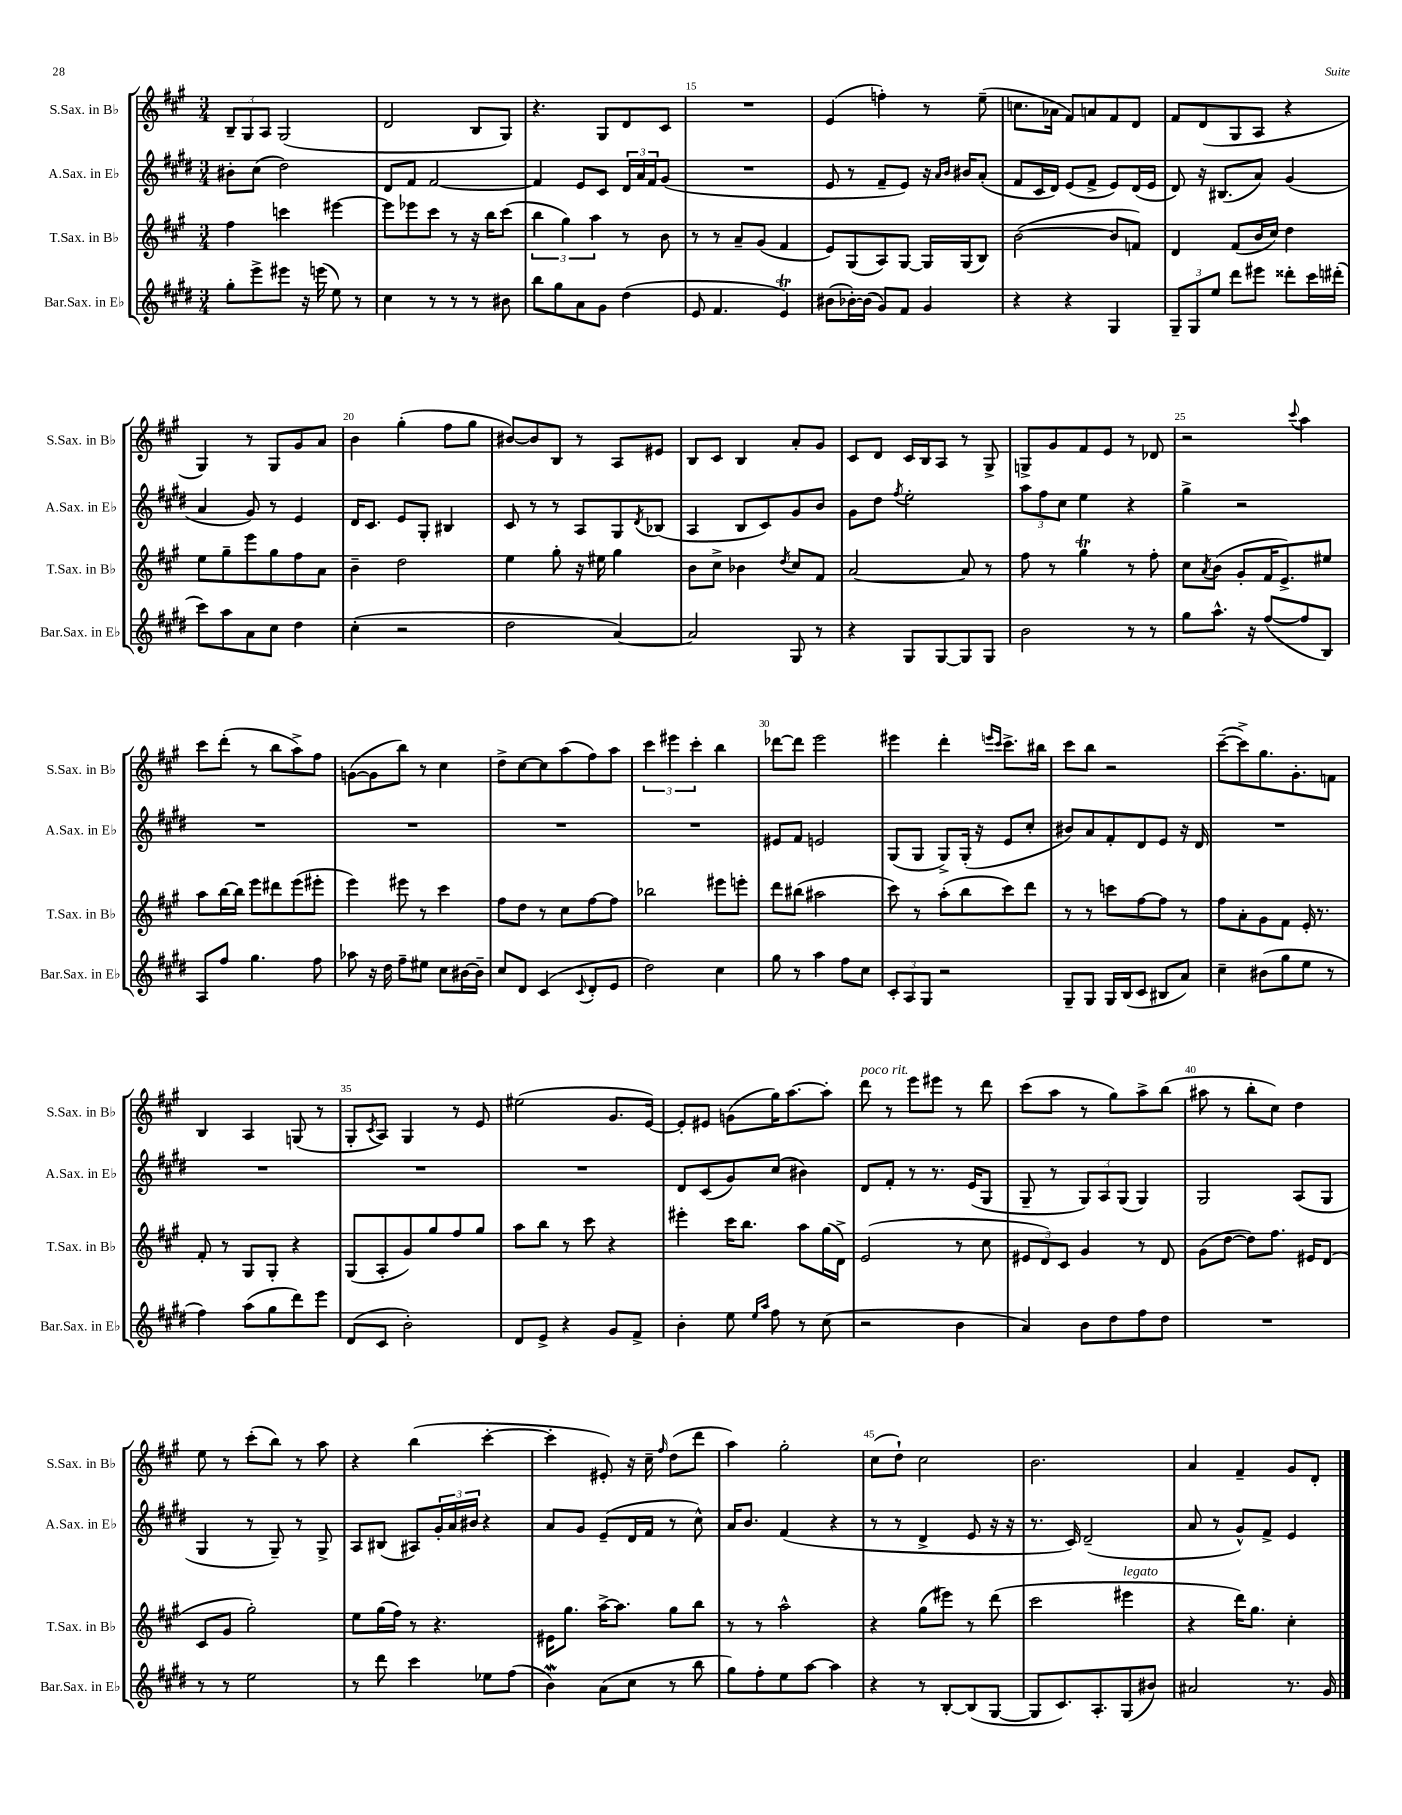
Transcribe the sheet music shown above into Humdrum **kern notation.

**kern	**kern	**kern	**kern
*part4	*part3	*part2	*part1
*staff4	*staff3	*staff2	*staff1
*I"Bar.Sax. in E♭	*I"T.Sax. in B♭	*I"A.Sax. in E♭	*I"S.Sax. in B♭
*I'Bar.Sax. in E♭	*I'T.Sax. in B♭	*I'A.Sax. in E♭	*I'S.Sax. in B♭
*clefG2	*clefG2	*clefG2	*clefG2
*k[f#c#g#d#]	*k[f#c#g#]	*k[f#c#g#d#]	*k[f#c#g#]
*M3/4	*M3/4	*M3/4	*M3/4
=12	=12	=12	=12
8gg#'\L	4ff#\	8b#X'\L	12B~/L
.	.	.	12G#/
8eee^\	.	(8cc#\J	.
.	.	.	12A/J
8eee#X\J	4cccn\	2dd#\)	(2G#/
16r	.	.	.
(16eeen\	.	.	.
8ee\)	[4eee#X\	.	.
8r	.	.	.
=13	=13	=13	=13
4cc#\	8eee#\L]	8d#/L	2d/
.	8eee-X\	8f#/J	.
8r	8ccc#\J	[2f#/	.
8r	8r	.	.
8r	16r	.	8B/L
.	16bb\KL	.	.
8b#X\	(8ccc#\J	.	8G#/J)
=14	=14	=14	=14
8bb\L	6bb\	4f#/]	4.r
8gg#\	.	.	.
.	6gg#\)	.	.
8a\	.	8e/L	.
.	6aa\	.	.
8g#\J	.	8c#/J	8G#/L
(4dd#\	8r	24d#/LL	8d/
.	.	24a/	.
.	.	24f#/J	.
.	8b\	(8g#/J	8c#/J
=15	=15	=15	=15
8e/	8r	2.r	2.r
4.f#/	8r	.	.
.	8a~/L	.	.
.	(8g#/J	.	.
4eT/)	4f#/	.	.
=16	=16	=16	=16
(8b#X\L	8e/L)	8e/	(4e/
[16b-X'\L)	(8G#/	8r	.
(16b-\JJ]	.	.	.
8g#/L)	8A/)	8f#~/L	4ffn'\)
8f#/J	[8G#/J	8e/J)	.
4g#/	16G#/LL]	16r	8r
.	.	16qqa/LL	.
.	.	16qqb/JJ	.
.	(16G#/J	16b#X/KL	.
.	8B/J)	(8a'/J	(8ee~\
=17	=17	=17	=17
4r	([2b\	8f#/L	8.ccn\L
.	.	16c#/L	.
.	.	16d#/JJ)	16a-X\Jk
4r	.	(8e/L	8f#/L)
.	.	8f#^/J	8an/
4G#/	8b/L]	8e/L)	8f#/
.	8fn/J)	(16d#/L	8d/J
.	.	16e/JJ	.
=18	=18	=18	=18
12G#~/L	4d/	8d#/)	8f#/L
12G#/	.	.	.
.	.	16r	(8d/
12ee/J	.	.	.
.	.	(8.B#X/L	.
8ddd#\L	(8f#/L	.	8G#/
8eee#X\J	16b/L	8a/J)	8A/J
.	16cc#/JJ)	.	.
8ddd##X'\L	4dd\	(4g#/	4r
16ccc#\L	.	.	.
(16ddd#X'\JJ	.	.	.
!!LO:LB:g=z
=19	=19	=19	=19
8ccc#\L)	8ee\L	4a/	4G#/)
8aa\	8gg#~\	.	.
8a\	8eee\	8g#/)	8r
8cc#\J	8gg#\	8r	8G#/L
4dd#\	8ff#\	4e/	8g#/
.	8a\J	.	8a/J
=20	=20	=20	=20
(4cc#'\	4b~\	16d#/KL	4b\
.	.	8.c#/J	.
2r	2dd\	8e/L	(4gg#'\
.	.	8G#'/J	.
.	.	4B#X/	8ff#\L
.	.	.	8gg#\J
=21	=21	=21	=21
2dd#\	4ee\	8c#/	[8b#X/L)
.	.	8r	8b#/]
.	8gg#'\	8r	8B/J
.	16r	8A/L	8r
.	16ee#X\	.	.
[4a/)	4gg#\	8G#/	8A/L
.	.	8qd#/	.
.	.	(8B-X/J	8e#X/J
=22	=22	=22	=22
2a/]	8b\L	4A/	8B/L
.	8cc#^\J	.	8c#/J
.	4b-X\	8B/L	4B/
.	.	8c#/)	.
.	8qdd/	.	.
8G#/	8cc#/L	8g#/	8a'/L
8r	8f#/J	8b/J	8g#/J
=23	=23	=23	=23
4r	[2a/	8g#\L	8c#/L
.	.	8dd#\J	8d/J
.	.	8qff#/	.
8G#/L	.	2ee'\	16c#/LL
.	.	.	16B/J
[8G#/	.	.	8A/J
8G#/]	8a/]	.	8r
8G#/J	8r	.	8G#^/
=24	=24	=24	=24
2b\	8ff#\	12aa\L	8Gn^/L
.	.	12ff#\	.
.	8r	.	8g#/
.	.	12cc#\J	.
.	4gg#t\	4ee\	8f#/
.	.	.	8e/J
8r	8r	4r	8r
8r	8ff#'\	.	8d-X/
=25	=25	=25	=25
8gg#\L	8cc#\L	4gg#^\	2r
.	8qa/	.	.
8.aa^^\J	(8b\J	.	.
.	8g#'/L	2r	.
16r	.	.	.
([8ff#/L	16f#/K	.	.
.	8.e^/)	.	.
.	.	.	8qqccc#/
8ff#/]	.	.	4aa\
8B/J)	8ee#X/J	.	.
!!LO:LB:g=z
=26	=26	=26	=26
8A/L	8aa\L	2.r	8ccc#\L
8ff#/J	[16bb\L	.	(8ddd'\J
.	16bb\JJ]	.	.
4.gg#\	8eee\L	.	8r
.	8ddd#X\	.	8bb\L
.	(8eee\	.	8aa^\)
8ff#\	8eee#X'\J	.	8ff#\J
=27	=27	=27	=27
8aa-X\	4eee\)	2.r	([8gn\L
16r	.	.	8g\]
16dd#\	.	.	.
8ff#~\L	8eee#X\	.	8bb\J)
8ee#X\J	8r	.	8r
8cc#\L	4ccc#\	.	4cc#\
[16b#X\L	.	.	.
16b#~\JJ]	.	.	.
=28	=28	=28	=28
8cc#/L	8ff#\L	2.r	8dd^\L
8d#/J	8dd\J	.	[8cc#\
(4c#/	8r	.	8cc#\]
.	8cc#\L	.	(8aa\
8qqc#/	.	.	.
8d#'/L	[8ff#\	.	8ff#\)
8e/J	8ff#\J]	.	8aa\J
=29	=29	=29	=29
2dd#\)	2bb-X\	2.r	6ccc#\
.	.	.	6eee#X\
.	.	.	6ccc#'\
4cc#\	8eee#X\L	.	4bb\
.	8eeen'\J	.	.
=30	=30	=30	=30
8gg#\	8ddd\L	8e#X/L	[8ddd-X\L
8r	(8bb#X\J	8f#/J	8ddd-\J]
4aa\	2aa#X\	2en/	2eee\
8ff#\L	.	.	.
8cc#\J	.	.	.
=31	=31	=31	=31
12c#'/L	8ccc#\)	(8G#/L	4eee#X\
12A/	.	.	.
.	8r	8G#/J	.
12G#/J	.	.	.
2r	(8aa'\L	8G#^/L)	4ddd'\
.	8bb\	(16G#'/Jk	.
.	.	16r	.
.	.	.	16qqeeen/LL
.	.	.	16qqccc#/JJ
.	8ccc#\)	8e/L	8.ccc#^\L
.	8ddd\J	8cc#'/J	.
.	.	.	16bb#X\Jk
=32	=32	=32	=32
8G#~/L	8r	8b#X/L)	8ccc#\L
8G#/J	8r	8a/	8bb\J
16G#/LL	8cccn\L	8f#'/	2r
(16B/J	.	.	.
8c#/J	[8ff#\	8d#/	.
8B#X/L	8ff#\J]	8e/J	.
8a/J)	8r	16r	.
.	.	16d#/	.
=33	=33	=33	=33
4cc#~\	8ff#\L	2.r	([8ccc#~\L
.	8a'\	.	8ccc#^\])
(8b#X\L	8g#\	.	8.gg#\
8gg#\	8f#\J	.	.
.	.	.	8.g#'\
8ee\J	16e'/	.	.
.	8.r	.	.
8r	.	.	8fn\J
!!LO:LB:g=z
=34	=34	=34	=34
4ff#\)	8f#'/	2.r	4B/
.	8r	.	.
(8aa\L	8G#/L	.	4A/
8gg#\	8G#'/J	.	.
8ddd#\)	4r	.	(8Gn/
8eee\J	.	.	8r
=35	=35	=35	=35
(8d#/L	(8G#/L	2.r	8G#'/L
.	.	.	8qc#/
8c#/J	8A'/	.	8A/J)
2b'\)	8g#/)	.	4G#/
.	8gg#/	.	.
.	8ff#/	.	8r
.	8gg#/J	.	8e/
=36	=36	=36	=36
8d#/L	8aa\L	2.r	(2ee#X\
8e^/J	8bb\J	.	.
4r	8r	.	.
.	8ccc#\	.	.
8g#/L	4r	.	8.g#/L
8f#^/J	.	.	.
.	.	.	[16e/Jk)
=37	=37	=37	=37
4b'\	4eee#X'\	8d#/L	8e'/L]
.	.	(8c#/	8e#X/J
8ee\	16ccc#\KL	8g#/)	(8gn\L
.	8.bb\J	.	.
16qqee/LL	.	.	.
16qqaa/JJ	.	.	.
8ff#\	.	(8cc#/J	16gg#\K)
.	.	.	[8.aa\
8r	8aa\L	4b#X\)	.
(8cc#\	(16gg#\L	.	8aa'\J]
.	16d^\JJ)	.	.
=38	=38	=38	=38
!	!	!	!LO:TX:a:i:t=poco rit.
2r	(2e/	8d#/L	8ddd\
.	.	8f#'/J	8r
.	.	8r	8eee\L
.	.	8.r	8eee#X\J
4b\	8r	.	8r
.	.	(16e/KL	.
.	8cc#\	8G#/J	8ddd\
=39	=39	=39	=39
4a/)	12e#X/L	8G#~/	(8ccc#\L
.	12d/)	.	.
.	.	8r	8aa\J
.	12c#/J	.	.
8b\L	4g#/	12G#/L)	8r
.	.	12A/	.
8dd#\	.	.	8gg#\L)
.	.	(12G#/J	.
8ff#\	8r	4G#/)	8aa^\
8dd#\J	8d/	.	(8bb\J
=40	=40	=40	=40
2.r	(8g#\L	2G#/	8aa#X\
.	[8dd\J	.	8r
.	8dd\L])	.	8bb'\L
.	8.ff#\J	.	8cc#\J)
.	.	(8A/L	4dd\
.	16e#X/KL	.	.
.	(8d/J	8G#/J	.
!!LO:LB:g=z
=41	=41	=41	=41
8r	8c#/L	4G#/	8ee\
8r	8g#/J	.	8r
2ee\	2gg#'\)	8r	(8ccc#'\L
.	.	8G#~/)	8bb\J)
.	.	8r	8r
.	.	8G#^/	8aa\
=42	=42	=42	=42
8r	8ee\L	8A/L	4r
8ddd#\	(16gg#\L	(8B#X/J	.
.	16ff#\JJ)	.	.
4ccc#\	8r	8A#X/L)	(4bb\
.	4.r	24g#'/L	.
.	.	24a/	.
.	.	24b#X/JJ	.
8ee-X\L	.	4r	[4ccc#'\
(8ff#\J	.	.	.
=43	=43	=43	=43
4bW\)	16e#X\KL	8a/L	4ccc#'\]
.	8.gg#\J	.	.
.	.	8g#/J	.
(8a\L	[16aa^\KL	(8e~/L	8e#X'/)
.	8.aa\J]	.	.
8cc#\J	.	16d#/L	16r
.	.	16f#/JJ	16cc#~\
.	.	.	16qqff#/
8r	8gg#\L	8r	(8dd\L
8bb\	8bb\J	8cc#^^\)	8ddd\J
=44	=44	=44	=44
8gg#\L)	8r	16a/KL	4aa\)
.	.	8.b/J	.
8ff#'\	8r	.	.
8ee\	2aa^^\	(4f#/	2gg#'\
[8aa\J	.	.	.
4aa\]	.	4r	.
=45	=45	=45	=45
4r	4r	8r	(8cc#\L
.	.	8r	8dd`\J)
8r	(8gg#\L	4d#^/	2cc#\
[8B'/L	8eee#X\J)	.	.
(8B/]	8r	8e/	.
[8G#/J	(8ddd\	16r	.
.	.	16r	.
=46	=46	=46	=46
8G#/L]	2ccc#\	8.r	2.b\
8.c#/)	.	.	.
.	.	16c#/)	.
.	.	(2d#~/	.
8.A'/	.	.	.
!	!LO:TX:a:i:t=legato	!	!
(8G#/	4eee#X\	.	.
8b#X/J)	.	.	.
=47	=47	=47	=47
2a#X/	4r	8a/	4a/
.	.	8r	.
.	16ddd\KL)	8g#^^/L)	4f#~/
.	8.gg#\J	.	.
.	.	8f#^/J	.
8.r	4cc#'\	4e/	8g#/L
.	.	.	8d'/J
16g#/	.	.	.
==	==	==	==
*-	*-	*-	*-
